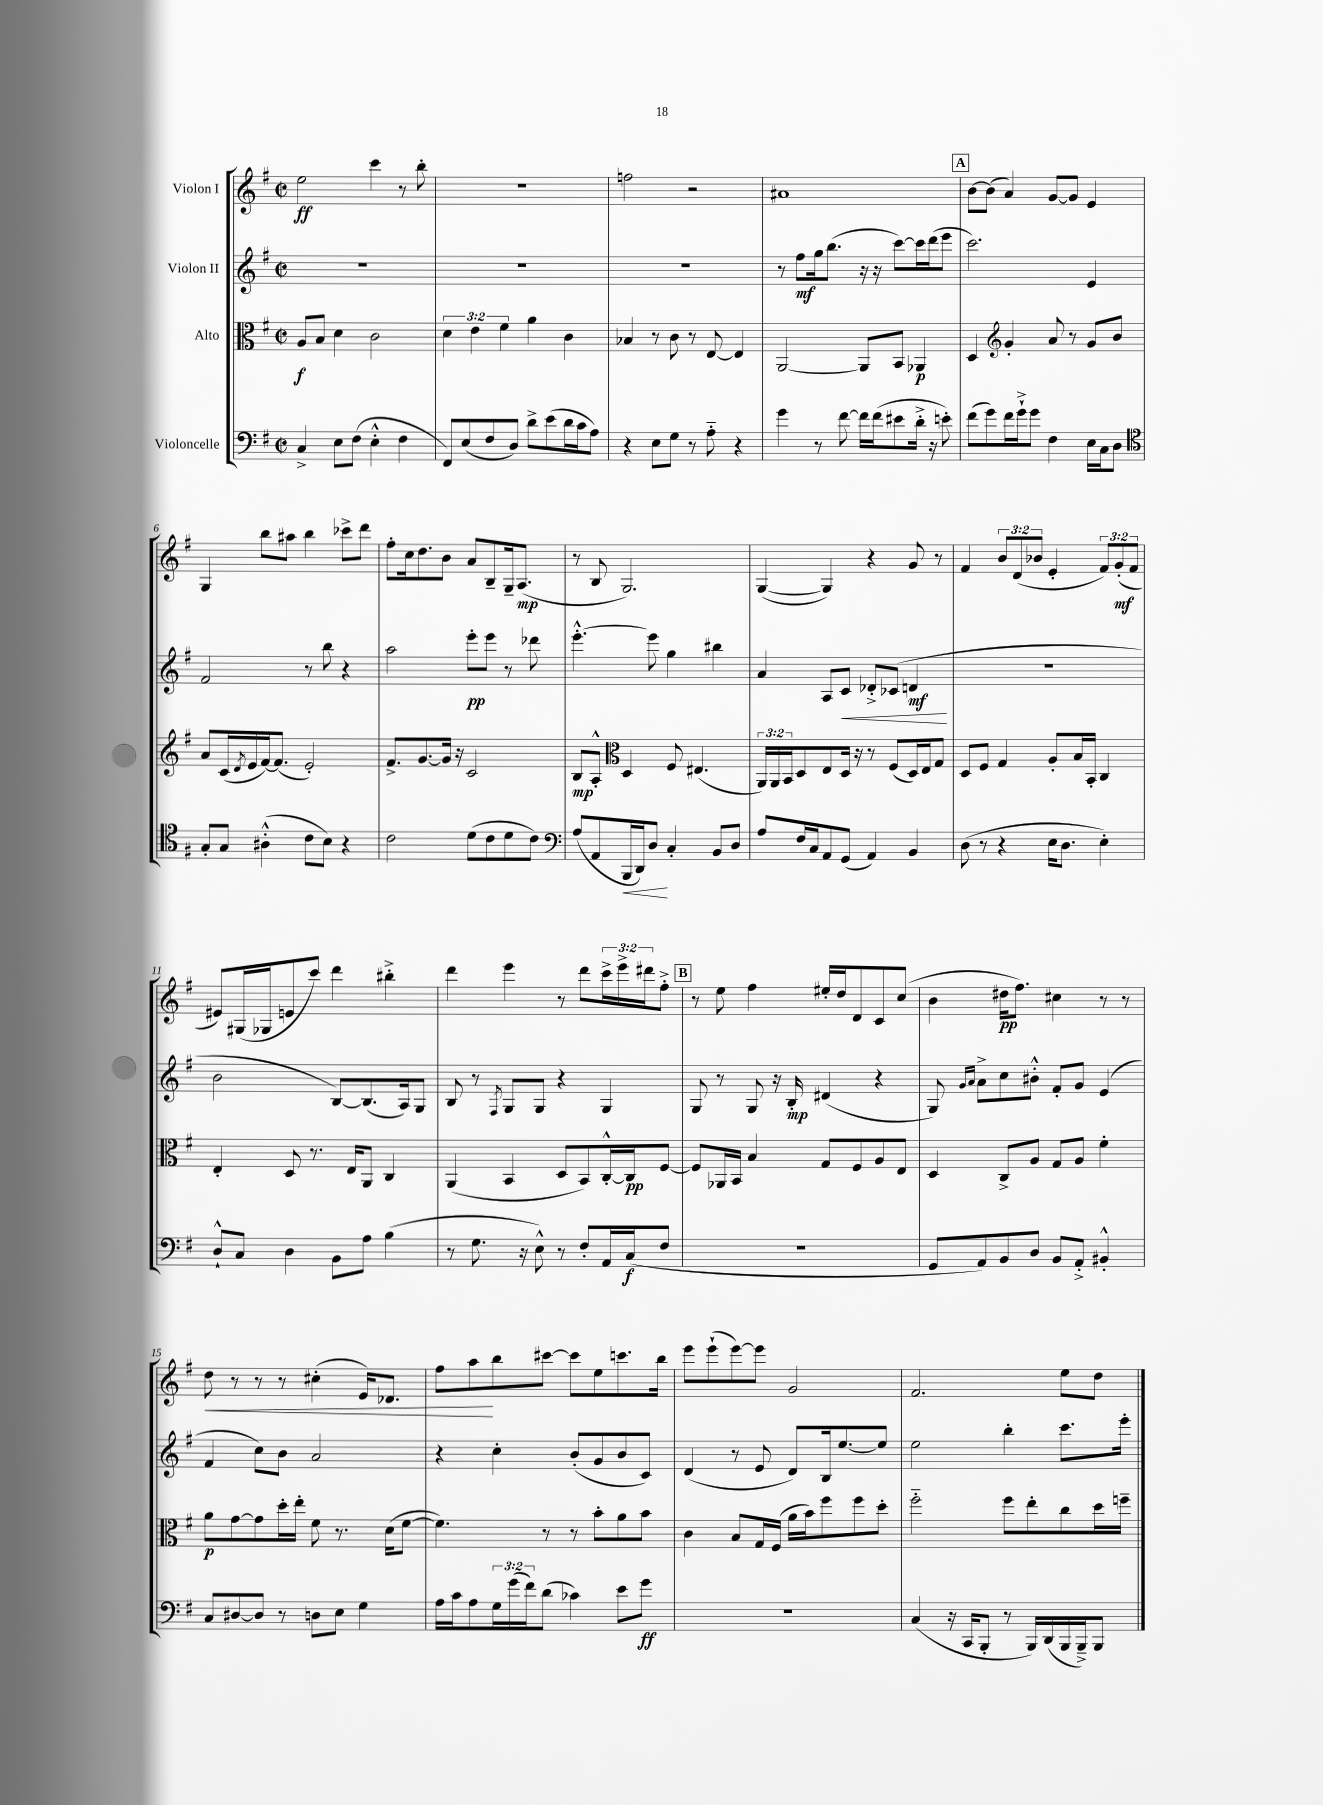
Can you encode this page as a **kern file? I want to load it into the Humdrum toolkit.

**kern	**kern	**kern	**kern
*staff4	*staff3	*staff2	*staff1
*clefF4	*clefC3	*clefG2	*clefG2
*k[f#]	*k[f#]	*k[f#]	*k[f#]
*M2/2	*M2/2	*M2/2	*M2/2
*met(c|)	*met(c|)	*met(c|)	*met(c|)
4C^	8A	1r	2ee
.	8B	.	.
8E	4d	.	.
(8F#	.	.	.
4E'^^	2c	.	4ccc
4F#	.	.	8r
.	.	.	8bb'
=	=	=	=
8FF#)	6d	1r	1r
(8E	.	.	.
.	6e	.	.
8F#	.	.	.
.	6f#	.	.
8D)	.	.	.
8d^	4a	.	.
(8e	.	.	.
16d	4c	.	.
16c	.	.	.
8A)	.	.	.
=	=	=	=
4r	4B-	1r	2ff
8E	8r	.	.
8G	8c	.	.
8r	8r	.	2r
8A'~	[8E	.	.
4r	4E]	.	.
=	=	=	=
4g	[2AA	8r	1a#
.	.	8ff#	.
8r	.	16gg	.
.	.	(8.bb	.
[8f#	.	.	.
16f#]	8AA]	16r	.
(16f#	.	16r	.
8e#	8BB	[8ccc)	.
16d'^	4AA-	16ccc]	.
16r	.	(16ddd	.
8e')	.	8eee	.
=	=	=	=
(8f#	4D	2.ccc)	[8b
8g)	.	.	(8b]
*	*clefG2	*	*
16f#	4g'	.	4a)
16g`^	.	.	.
8g	.	.	.
4F#	8a	.	[8g
.	8r	.	8g]
16E	8g	4e	4e
16C	.	.	.
8D	8b	.	.
=	=	=	=
*clefC4	*	*	*
8G'	8a	2f#	4G
8G	(16c	.	.
.	8qd	.	.
.	16e	.	.
(4A#'^^	[16f#)	.	8bb
.	(8.f#]	.	.
.	.	.	8aa#
8c	2e')	8r	4bb
8B)	.	8bb	.
4r	.	4r	8ccc-^
.	.	.	8ddd
=	=	=	=
2c	8.f#^	2aa	8ff#'
.	.	.	16cc
.	[8.g	.	8.dd
.	16g]	.	8b
.	16r	.	.
(8d	2c	8eee'	8a
8c	.	8eee	8B~
8d	.	8r	16G~
.	.	.	(8.A
8c)	.	8ddd-	.
=	=	=	=
*clefF4	*	*	*
(8A	8B	[4.eee'^^	8r
8AA	8A'^^	.	8B
*	*clefC3	*	*
16BBB	4D	.	2.G)
16DD)	.	.	.
8D	.	8eee]	.
4C'	8F#	4gg	.
.	(4.E#	.	.
8BB	.	4bb#	.
8D	.	.	.
=	=	=	=
8A	24AA)	4a	([4G
.	24AA	.	.
.	24BB	.	.
16F#	8D	.	.
16C	.	.	.
8AA	8E	8A	4G])
(8GG	16D	8c	.
.	16r	.	.
4AA)	8r	8d-'^	4r
.	(8F#	(8c-	.
4BB	16D)	4d	8g
.	16E	.	.
.	8G	.	8r
=	=	=	=
(8D	8D	1r	4f#
8r	8F#	.	.
4r	4G	.	12b
.	.	.	(12d
.	.	.	12b-
16E	8A'	.	4e'
8.D	.	.	.
.	16B	.	.
.	16BB'	.	.
4E')	4C	.	12f#)
.	.	.	(12g'
.	.	.	12f#
=	=	=	=
8D`^^	4E'	2b	8e#)
8C	.	.	(16G#
.	.	.	16G-
4D	8D	.	8e
.	8.r	.	8ccc)
8BB	.	[8B)	4ddd
.	16E	.	.
8A	8AA	(8.B]	.
(4B	4C	.	4bb#'^
.	.	16A)	.
.	.	8G	.
=	=	=	=
8r	(4AA	8B	4ddd
8.G	.	8r	.
.	.	8qF#	.
.	4BB	8G	4eee
16r	.	.	.
8E^^)	.	8G	.
8r	8D	4r	8r
8F#'	8BB)	.	8ddd
16AA	[16C'^^	4G	24ccc^
.	.	.	24eee^
(16C	16C]	.	.
.	.	.	24ddd#
8F#	[8F#	.	8ff#'^
=	=	=	=
1r	8F#]	8G	8r
.	16AA-	8r	8ee
.	16BB	.	.
.	4B	8G	4ff#
.	.	16r	.
.	.	16B'	.
.	8G	(4d#	16ee#'
.	.	.	16dd
.	8F#	.	8d
.	8A	4r	8c
.	8E	.	(8cc
=	=	=	=
8GG	4D	8G)	4b
.	.	16qqg	.
.	.	16qqa	.
8AA)	.	8a^	.
8BB	8C^	8cc	16dd#
.	.	.	8.ff#)
8D	8A	8b#'^^	.
8BB	8G	8f#'	4cc#
8AA'^	8A	8g	.
4BB#'^^	4f#'	(4e	8r
.	.	.	8r
=	=	=	=
8C	8a	4f#	8dd
[8D#	[8g	.	8r
8D#]	8g]	8cc)	8r
8r	16dd'	8b	8r
.	16ee'	.	.
8D	8f#	2a	(4cc#'
8E	8.r	.	.
4G	.	.	16e)
.	(16d	.	8.d-
.	[8f#	.	.
=	=	=	=
16A	4.f#])	4r	8ff#
16c	.	.	.
8A	.	.	8aa
24G	.	4cc'	8bb
(24g	.	.	.
24f#)	.	.	.
(8d	8r	.	[8ccc#
4c-)	8r	(8b'	8ccc#]
.	8b'	8g	8ee
8e	8a	8b	8.ccc
8g	8b	8c)	.
.	.	.	16bb
=	=	=	=
1r	4c	(4d	8eee
.	.	.	(8eee`
.	8B	8r	[8eee)
.	16G	8e	8eee]
.	(16F#	.	.
.	16a	8d)	2g
.	16b)	.	.
.	8ff#	16B	.
.	.	[8.ee	.
.	8ff#	.	.
.	8dd'	8ee]	.
=	=	=	=
(4C	2ff#'~	2ee	2.f#
16r	.	.	.
16CC	.	.	.
8BBB'	.	.	.
8r	8ff#	4bb'	.
16BBB)	8ee'	.	.
(16DD	.	.	.
16BBB	8cc	8.ccc	8ee
16BBB~^)	.	.	.
8BBB	16dd	.	8dd
.	16ff~	16eee'	.
==	==	==	==
*-	*-	*-	*-
